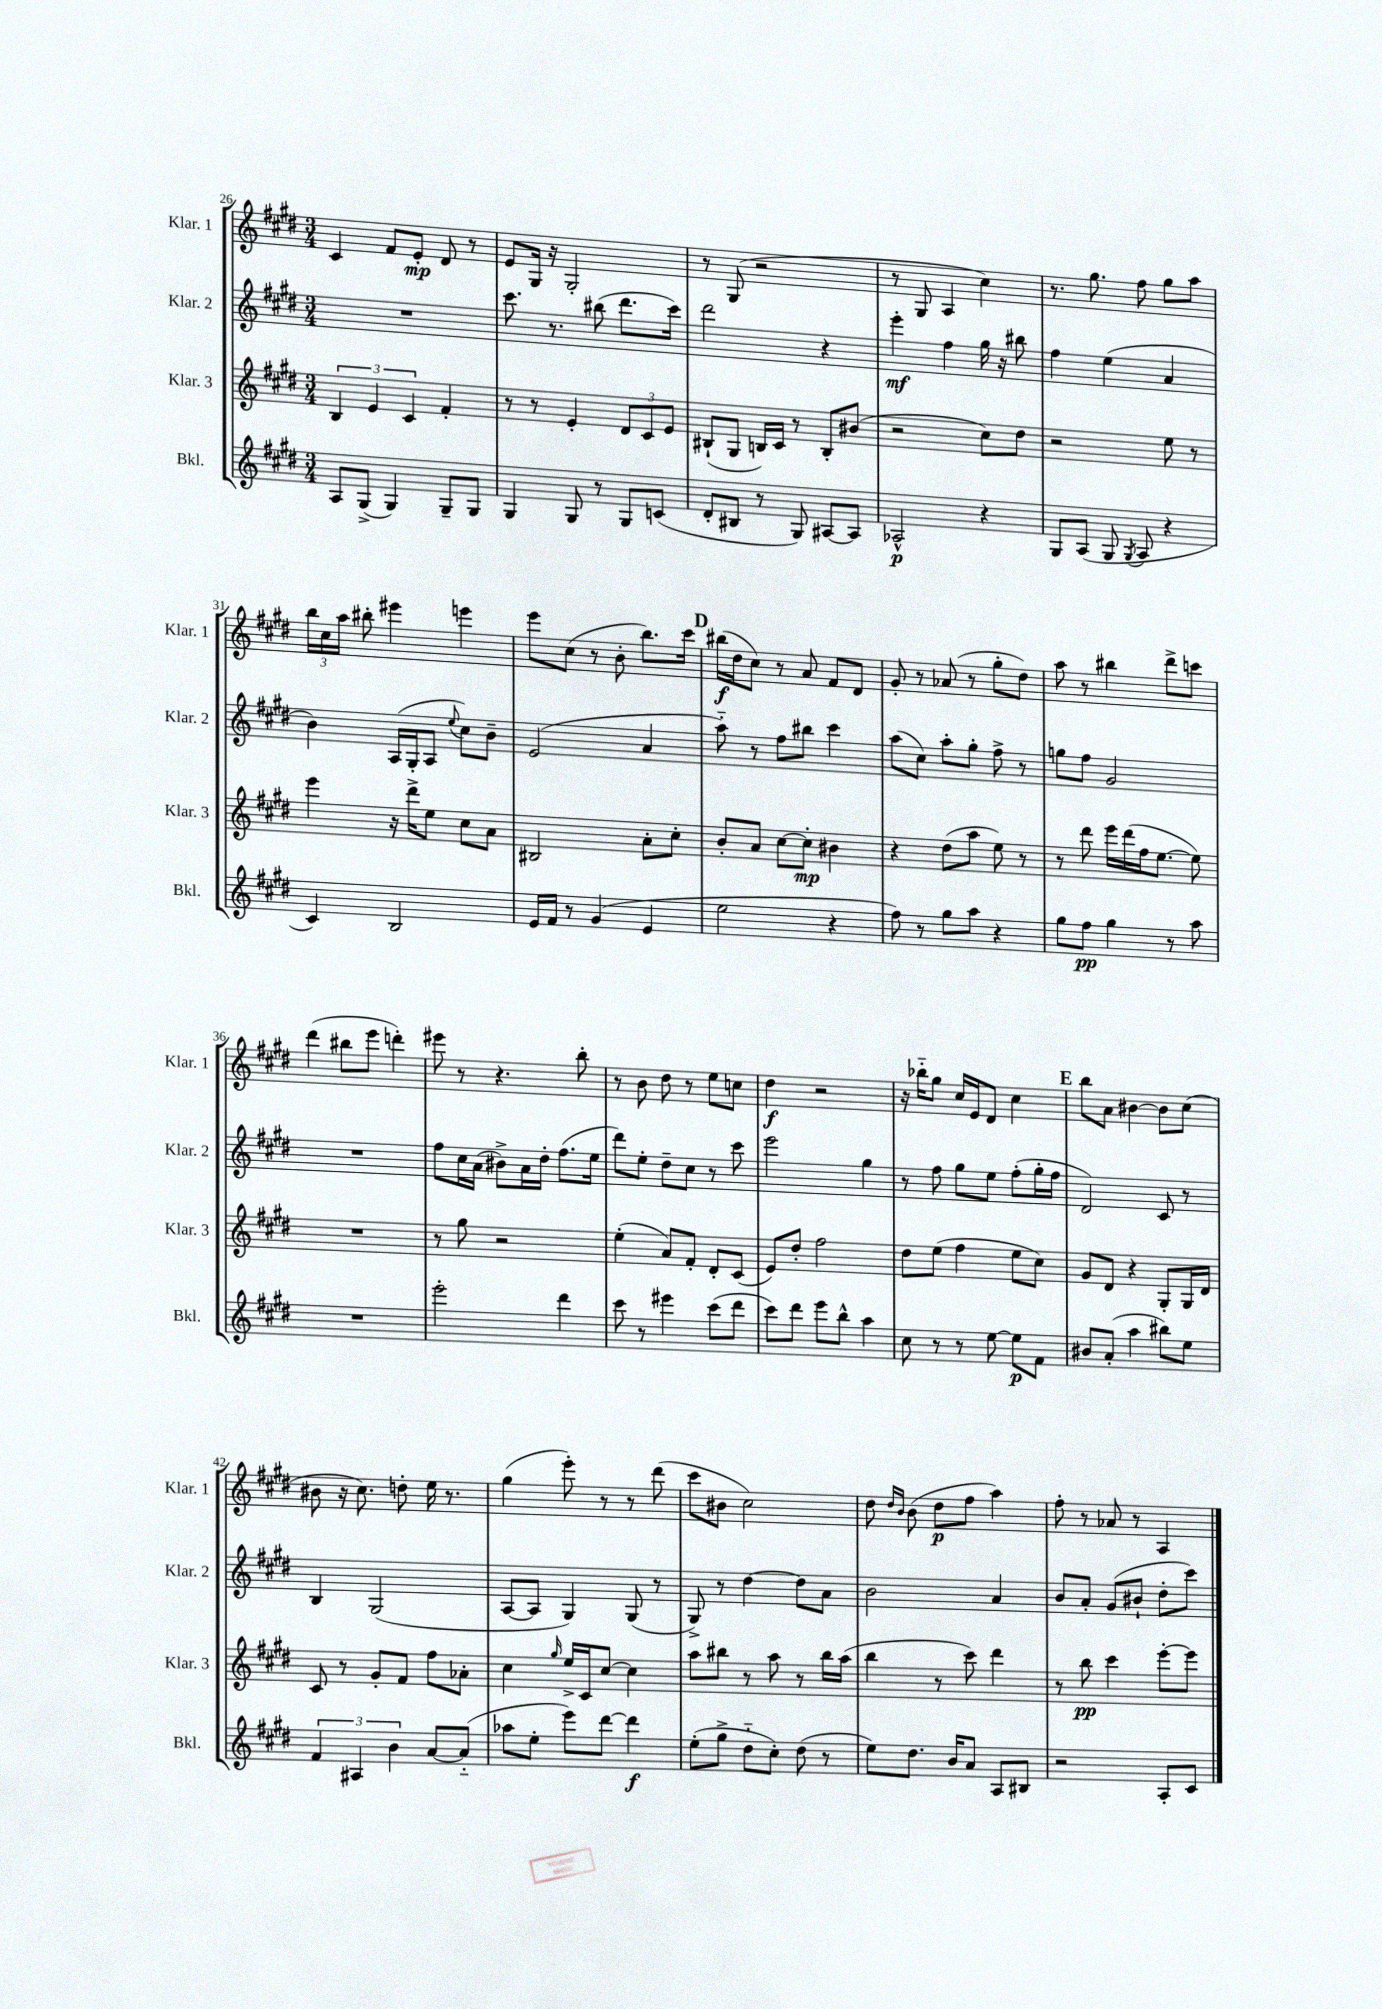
<<
\new StaffGroup <<
\new Staff = "s0" \with { instrumentName = "Klar. 1" shortInstrumentName = "Klar. 1" } {
    \clef treble \key e \major \numericTimeSignature \time 3/4
    \autoBeamOff cis'4 fis'8[ e'8]-.\mp dis'8 r8 |
    e'8[ gis16] r16 gis2-. |
    r8 gis8( r2 |
    r8 gis8 a4 cis''4) |
    r8. gis''8. fis''8 gis''8[ a''8] |
    \tuplet 3/2 { b''16[ cis''16 a''16] } bis''8-. eis'''4 e'''4 |
    e'''8[ cis''8]( r8 b'8-. b''8.[) cis'''16] |
    \mark \markup { \bold "D" } bis''16[\f( dis''16 cis''8]) r8 a'8 fis'8[ dis'8] |
    gis'8-. r8 aes'8( r8 gis''8[-. dis''8]) |
    a''8 r8 bis''4 dis'''8[-> c'''8] |
    dis'''4( bis''8[ e'''8] d'''4-.) |
    eis'''8 r8 r4. b''8-. |
    r8 b'8 dis''8 r8 e''8[ c''8] |
    dis''4\f r2 |
    r16 bes''16[-_ gis''8] cis''16[ e'16 dis'8] cis''4 |
    \mark \markup { \bold "E" } b''8[ a'8] bis'4~ bis'8[ cis''8]( |
    bis'8 r16 cis''8.) d''8-. e''16 r8. |
    gis''4( e'''8-.) r8 r8 dis'''8( |
    cis'''8[ bis'8] cis''2) |
    dis''8 \grace { dis''16[ b'16] } b'8( dis''8[\p fis''8] a''4) |
    fis''8-. r8 aes'8 r8 a4 \bar "|." |
}
\new Staff = "s1" \with { instrumentName = "Klar. 2" shortInstrumentName = "Klar. 2" } {
    \clef treble \key e \major \numericTimeSignature \time 3/4
    \autoBeamOff R2. |
    cis'''8. r8. bis''8( dis'''8.[ cis'''16]) |
    dis'''2 r4 |
    e'''4-.\mf fis''4 gis''16 r16 bis''8 |
    fis''4 e''4( a'4 |
    b'4) a16[( gis16-. a8] \appoggiatura { e''8 } cis''8[) b'8]-- |
    e'2( a'4 |
    \mark \markup { \bold "D" } a''8-_) r8 fis''8[ bis''8] cis'''4 |
    a''8[( cis''8]) a''8[-. gis''8]-. fis''8-> r8 |
    g''8[ fis''8] gis'2 |
    R2. |
    fis''8[ cis''16 a'16]( bis'8[->) a'16 dis''16]-. fis''8.[( e''16] |
    dis'''8[) e''8]-. dis''8[-- cis''8] r8 cis'''8 |
    e'''2 gis''4 |
    r8 fis''8 gis''8[ e''8] fis''8[-.( gis''16-. fis''16] |
    \mark \markup { \bold "E" } dis'2) cis'8 r8 |
    b4 gis2( |
    a8[~ a8] gis4) gis8( r8 |
    gis8->) r8 dis''4~ dis''8[ a'8] |
    b'2 a'4 |
    b'8[ a'8]-. gis'8[( bis'8]-! dis''8[-. cis'''8]) \bar "|." |
}
\new Staff = "s2" \with { instrumentName = "Klar. 3" shortInstrumentName = "Klar. 3" } {
    \clef treble \key e \major \numericTimeSignature \time 3/4
    \autoBeamOff \tuplet 3/2 { b4 e'4 cis'4 } fis'4-. |
    r8 r8 e'4-. \tuplet 3/2 { dis'8[ cis'8 e'8] } |
    bis8[-!( gis8] b16[) cis'16] r8 b8[-. bis'8]( |
    r2 cis''8[) dis''8] |
    r2 e''8 r8 |
    e'''4 r16 dis'''16[-> e''8] cis''8[ a'8] |
    bis2 a'8[-. cis''8]-. |
    \mark \markup { \bold "D" } b'8[-. a'8] cis''8[~ cis''8]-.\mp bis'4 |
    r4 dis''8[( a''8] e''8) r8 |
    r8 dis'''8 e'''16[ dis'''16( fis''16 e''8.]~ e''8) |
    R2. |
    r8 gis''8 r2 |
    e''4-.( a'8[) fis'8]-. dis'8[-. cis'8]( |
    e'8[) dis''8]-. fis''2 |
    dis''8[ e''8]( fis''4 e''8[ cis''8]) |
    \mark \markup { \bold "E" } gis'8[ dis'8] r4 gis8[-. gis16 dis'16] |
    cis'8 r8 gis'8[-. fis'8] fis''8[ aes'8]-. |
    cis''4 \grace { gis''16 } e''16[-> cis'16 cis''8]~ cis''4 |
    a''8[ bis''8] r8 a''8 r8 bis''16[ a''16]( |
    b''4 r8 cis'''8) dis'''4 |
    r8 b''8\pp cis'''4 e'''8[~-. e'''8] \bar "|." |
}
\new Staff = "s3" \with { instrumentName = "Bkl." shortInstrumentName = "Bkl." } {
    \clef treble \key e \major \numericTimeSignature \time 3/4
    \autoBeamOff a8[ gis8]->( gis4) gis8[-- gis8] |
    gis4 gis8 r8 gis8[ c'8]( |
    dis'8[-. bis8] r8 gis8) ais8[~ ais8] |
    aes2-^\p r4 |
    gis8[ a8]( gis8 \acciaccatura { gis8 } a8 r4 |
    cis'4) b2 |
    e'16[ fis'16] r8 gis'4( e'4 |
    \mark \markup { \bold "D" } e''2 r4 |
    fis''8) r8 gis''8[ a''8] r4 |
    gis''8[ fis''8]\pp gis''4 r8 a''8 |
    R2. |
    e'''2-. dis'''4 |
    cis'''8 r8 eis'''4 cis'''8[( dis'''8] |
    cis'''8[) dis'''8] e'''8[ b''8]-^ a''4 |
    cis''8 r8 r8 e''8~ e''8[\p fis'8] |
    \mark \markup { \bold "E" } bis'8[ a'8]-.( a''4 bis''8[) e''8] |
    \tuplet 3/2 { fis'4 ais4 b'4 } a'8[~ a'8]-_( |
    aes''8[ e''8]-. e'''8[) dis'''8]~ dis'''4\f |
    e''8[-.( gis''8]-> dis''8[-_ cis''8]-.) dis''8( r8 |
    e''8[) dis''8.] b'16[ a'8] a8[ bis8] |
    r2 a8[-. cis'8] \bar "|." |
}
>>
>>
\layout { \context { \Score currentBarNumber = #26 } }
